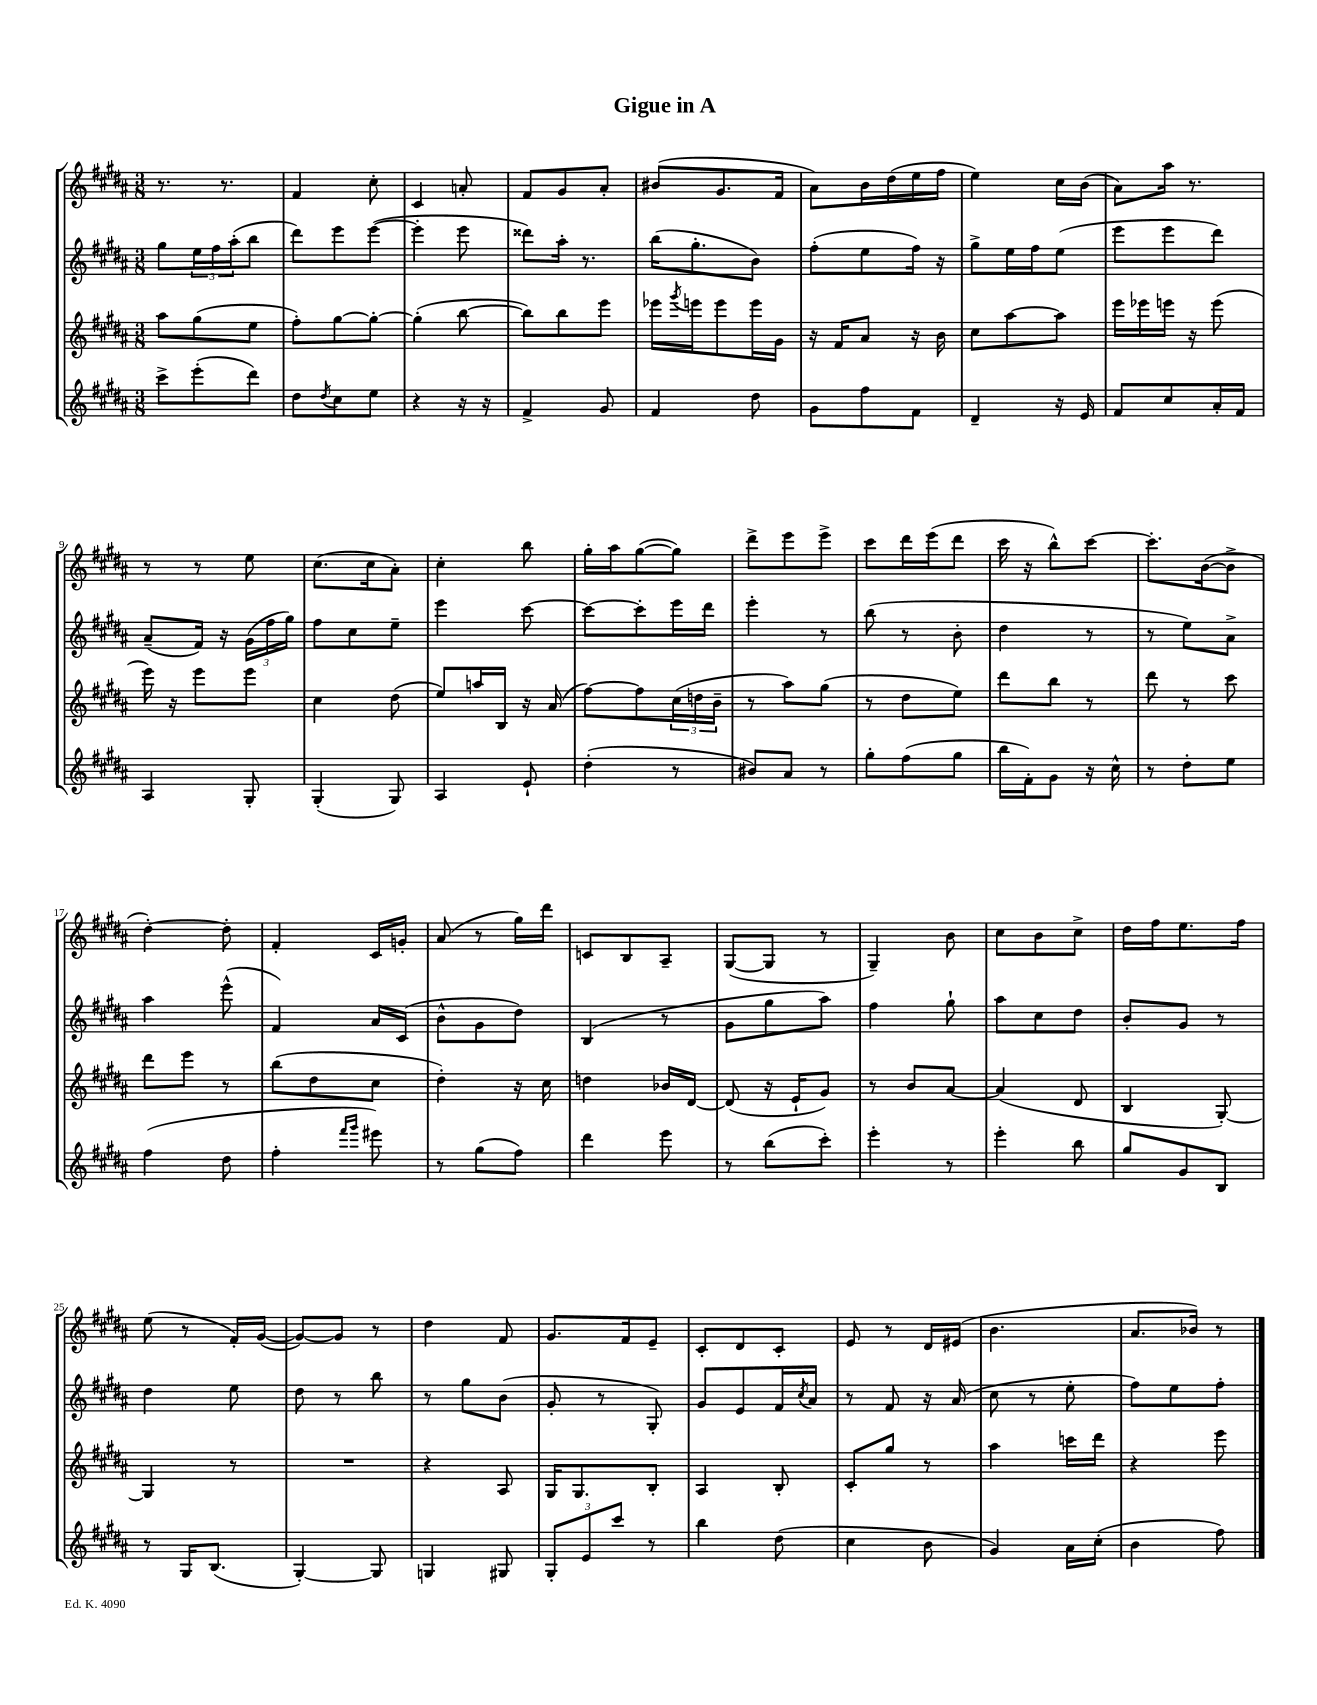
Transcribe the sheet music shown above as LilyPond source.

\header { title = "Gigue in A" }
<<
\new StaffGroup <<
\new Staff = "s0" {
    \clef treble \key b \major \numericTimeSignature \time 3/8
    r8. r8. |
    fis'4 cis''8-. |
    cis'4 a'8-. |
    fis'8 gis'8 ais'8-. |
    bis'8( gis'8. fis'16 |
    ais'8) b'16 dis''16( e''16 fis''16 |
    e''4) cis''16 b'16( |
    ais'8) ais''16 r8. |
    r8 r8 e''8 |
    cis''8.( cis''16 ais'8-.) |
    cis''4-. b''8 |
    gis''16-. ais''16 gis''8~( gis''8) |
    dis'''8-> e'''8 e'''8-> |
    cis'''8 dis'''16 e'''16( dis'''8 |
    cis'''16 r16 b''8-^) cis'''8~ |
    cis'''8.-. b'16~( b'8-> |
    dis''4~-.) dis''8-. |
    fis'4-. cis'16 g'16-. |
    ais'8( r8 gis''16) dis'''16 |
    c'8 b8 ais8-- |
    gis8~( gis8 r8 |
    gis4--) b'8 |
    cis''8 b'8 cis''8-> |
    dis''16 fis''16 e''8. fis''16 |
    e''8( r8 fis'16-.) gis'16~( |
    gis'8~) gis'8 r8 |
    dis''4 fis'8 |
    gis'8. fis'16 e'8-- |
    cis'8-. dis'8 cis'8-. |
    e'8 r8 dis'16 eis'16( |
    b'4. |
    ais'8. bes'16) r8 \bar "|." |
}
\new Staff = "s1" {
    \clef treble \key b \major \numericTimeSignature \time 3/8
    gis''8 \tuplet 3/2 { e''16 fis''16 ais''16-.( } b''8 |
    dis'''8) e'''8 e'''8~( |
    e'''4-. e'''8 |
    disis'''8) ais''16-. r8. |
    b''16( gis''8.-. b'8) |
    fis''8-.( e''8 fis''16) r16 |
    gis''8-> e''16 fis''16 e''8( |
    e'''8 e'''8 dis'''8) |
    ais'8--( fis'16) r16 \tuplet 3/2 { gis'16( fis''16 gis''16) } |
    fis''8 cis''8 e''8-- |
    e'''4 cis'''8~ |
    cis'''8~ cis'''8-. e'''16 dis'''16 |
    e'''4-. r8 |
    b''8( r8 b'8-. |
    dis''4 r8 |
    r8 e''8) ais'8-> |
    ais''4 e'''8-^( |
    fis'4) ais'16 cis'16( |
    b'8-^ gis'8 dis''8) |
    b4( r8 |
    gis'8 gis''8 ais''8) |
    fis''4 gis''8-! |
    ais''8 cis''8 dis''8 |
    b'8-. gis'8 r8 |
    dis''4 e''8 |
    dis''8 r8 b''8 |
    r8 gis''8 b'8( |
    gis'8-. r8 gis8-.) |
    gis'8 e'8 fis'16 \acciaccatura { cis''8 } ais'16 |
    r8 fis'8 r16 ais'16( |
    cis''8 r8 e''8-. |
    fis''8) e''8 fis''8-. \bar "|." |
}
\new Staff = "s2" {
    \clef treble \key b \major \numericTimeSignature \time 3/8
    ais''8 gis''8( e''8 |
    fis''8-.) gis''8~ gis''8~-. |
    gis''4-.( b''8~ |
    b''8) b''8 e'''8 |
    ees'''16 \acciaccatura { gis'''8 } e'''16 e'''8 e'''16 gis'16 |
    r16 fis'16 ais'8 r16 b'16 |
    cis''8 ais''8~ ais''8 |
    e'''16 ees'''16 e'''16 r16 e'''8( |
    e'''16) r16 e'''8 e'''8 |
    cis''4 dis''8( |
    e''8) a''16 b16 r16 ais'16( |
    fis''8~) fis''8 \tuplet 3/2 { cis''16( d''16 b'16-- } |
    r8 ais''8) gis''8( |
    r8 dis''8 e''8) |
    dis'''8 b''8 r8 |
    dis'''8 r8 cis'''8 |
    dis'''8 e'''8 r8 |
    b''8( dis''8 cis''8 |
    dis''4-.) r16 cis''16 |
    d''4 bes'16 dis'16~ |
    dis'8( r16 e'16-! gis'8) |
    r8 b'8 ais'8~ |
    ais'4( dis'8 |
    b4 gis8~-.) |
    gis4 r8 |
    R4. |
    r4 ais8 |
    gis16 gis8. b8-. |
    ais4 b8-. |
    cis'8-. gis''8 r8 |
    ais''4 c'''16 dis'''16 |
    r4 e'''8 \bar "|." |
}
\new Staff = "s3" {
    \clef treble \key b \major \numericTimeSignature \time 3/8
    cis'''8-> e'''8-.( dis'''8) |
    dis''8 \acciaccatura { dis''8 } cis''8 e''8 |
    r4 r16 r16 |
    fis'4-> gis'8 |
    fis'4 dis''8 |
    gis'8 fis''8 fis'8 |
    dis'4-- r16 e'16 |
    fis'8 cis''8 ais'16-. fis'16 |
    ais4 gis8-. |
    gis4-.( gis8) |
    ais4 e'8-! |
    dis''4-.( r8 |
    bis'8) ais'8 r8 |
    gis''8-. fis''8( gis''8 |
    b''16 fis'16-.) gis'8 r16 cis''16-^ |
    r8 dis''8-. e''8 |
    fis''4( dis''8 |
    fis''4-. \grace { fis'''16 gis'''16 } eis'''8) |
    r8 gis''8( fis''8) |
    dis'''4 e'''8 |
    r8 b''8( cis'''8-.) |
    e'''4-. r8 |
    e'''4-. b''8 |
    gis''8 gis'8 b8 |
    r8 gis16 b8.( |
    gis4~-.) gis8 |
    g4 gis8 |
    \tuplet 3/2 { gis8-. e'8 cis'''8 } r8 |
    b''4 dis''8( |
    cis''4 b'8 |
    gis'4) ais'16 cis''16-.( |
    b'4 fis''8) \bar "|." |
}
>>
>>
